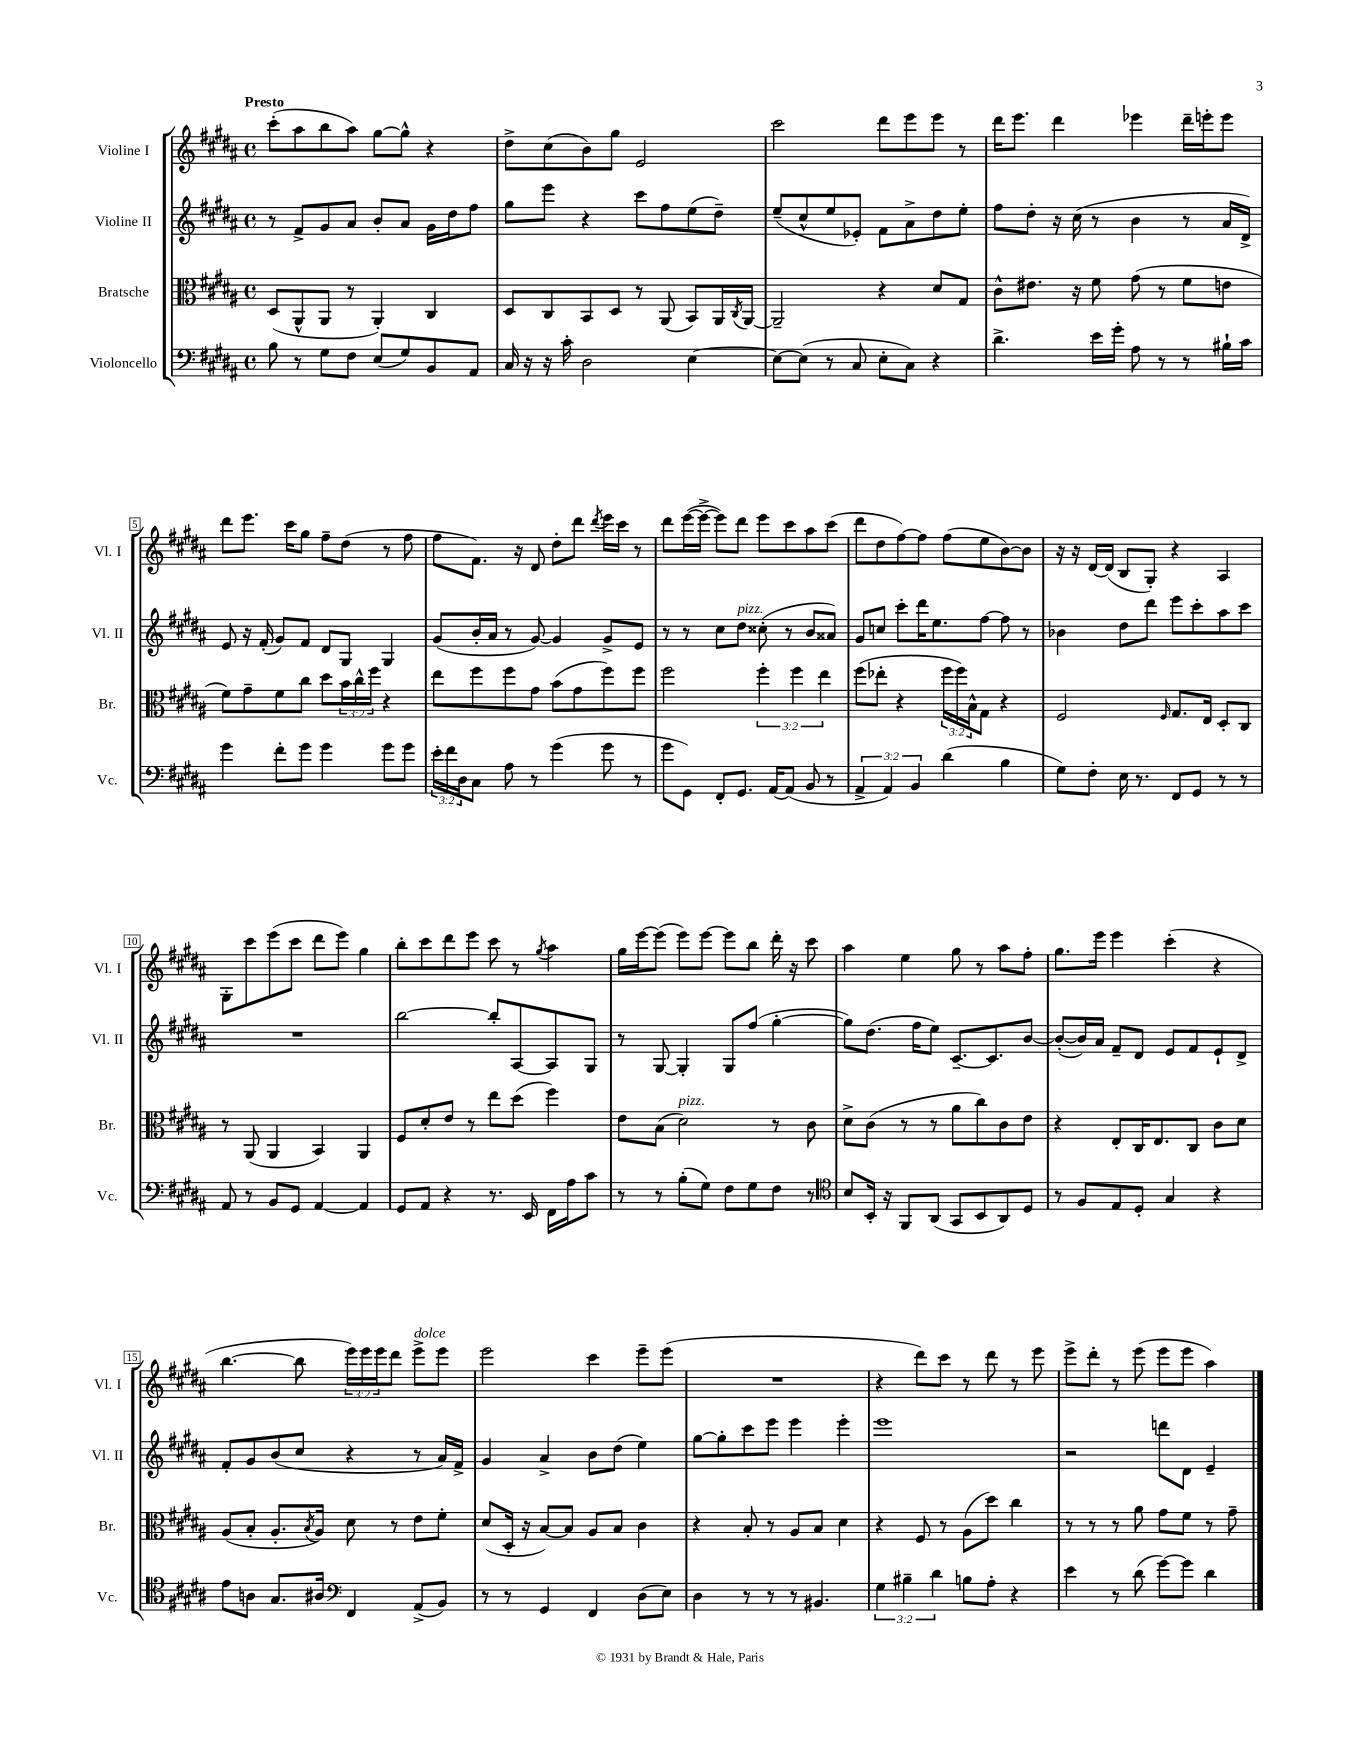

**kern	**kern	**kern	**kern
*staff4	*staff3	*staff2	*staff1
*clefF4	*clefC3	*clefG2	*clefG2
*k[f#c#g#d#a#]	*k[f#c#g#d#a#]	*k[f#c#g#d#a#]	*k[f#c#g#d#a#]
*M4/4	*M4/4	*M4/4	*M4/4
*met(c)	*met(c)	*met(c)	*met(c)
8B\	(8D#/L	8r	(8ccc#'\L
8r	8AA#^^/	8f#^/L	8aa#\
8G#\L	8AA#/J	8g#/	8bb\
8F#\J	8r	8a#/J	8aa#\J)
(8E/L	4AA#'/)	8b'/L	[8gg#\L
8G#/)	.	8a#/J	8gg#^^\]J
8BB/	4C#/	16g#\LL	4r
.	.	16dd#\J	.
8AA#/J	.	8ff#\J	.
=	=	=	=
16C#/	8D#/L	8gg#\L	8dd#^\L
16r	.	.	.
16r	8C#/	8eee\J	(8cc#\
16c#'\	.	.	.
2D#\	8BB/	4r	8b\)
.	8D#/J	.	8gg#\J
.	8r	8ccc#\L	2e/
.	(8AA#/	8ff#\	.
[4E\	8BB/L)	(8ee\	.
.	16AA#/L	8dd#~\J)	.
.	8qC#/	.	.
.	[16AA#/JJ	.	.
=	=	=	=
8E\_L	2AA#~/]	(8ee~/L	2ccc#\
(8E\]J	.	8cc#^^/	.
8r	.	8ee/	.
8C#/	.	8e-'/J)	.
8E'\L	4r	8f#\L	8ddd#\L
8C#\J)	.	8a#^\	8eee\
4r	8d#/L	8dd#\	8eee\J
.	8G#/J	8ee'\J	8r
=	=	=	=
4.d#^\	8c#^^\L	8ff#\L	16ddd#\LK
.	.	.	8.eee\J
.	8.e#\J	8dd#'\J	.
.	.	16r	4ddd#\
.	16r	(16cc#\	.
16e\LL	8f#\	8r	.
16g#'\JJ	.	.	.
8A#\	(8g#\	4b\	4eee-\
8r	8r	.	.
8r	8f#\L	8r	16ddd#~\LL
.	.	.	16eee'\J
16B#`\LL	8e\J	16a#/LL	8eee\J
16c#\JJ	.	16d#^/JJ)	.
=	=	=	=
4g#\	8f#\L)	8e/	8ddd#\L
.	8g#~\	16r	8.eee\J
.	.	(16f#'/	.
8f#'\L	8f#\	8g#/L)	.
.	.	.	16ccc#\LK
8g#\J	8cc#\J	8f#/J	8gg#\J
4g#\	8dd#\L	8d#/L	8ff#~\L
.	24b\L	8G#/J	(8dd#\J
.	24cc#^^\	.	.
.	24ff#\JJ	.	.
8g#\L	4r	4G#/	8r
8g#\J	.	.	8ff#\
=	=	=	=
24e'\LL	8ee\L	(8g#/L	8ff#\L
24f#\	.	.	.
24D#\J	.	.	.
8C#\J	8ff#\	16b'/L	8.f#\J)
.	.	16a#/JJ	.
8A#\	8ff#\	8r	.
.	.	.	16r
8r	8g#\J	[8g#/)	8d#/
(4g#\	(8b\L	4g#/]	8dd#'\L
.	8g#\	.	8ddd#\J
.	.	.	8qddd#/
8g#\	8ff#\)	8g#^/L	16eee\LL
.	.	.	16ccc#\JJ
8r	8ff#\J	8e/J	8r
=	=	=	=
8g#\L	2ff#\	8r	8ddd#\L
8GG#\J)	.	8r	([16eee\L
.	.	.	16eee^\_JJ
8FF#'/L	.	8cc#\L	8eee\]L)
8.GG#/J	.	8dd#\J	8ddd#\J
.	6ff#'\	(8cc##'\	8eee\L
[16AA#/LK	.	.	.
(8AA#/]J	.	8r	8ccc#\
.	6ff#\	.	.
8BB/	.	8b/L	8aa#\
.	6ee\	.	.
8r	.	8a##/J)	(8ccc#\J
=	=	=	=
6AA#^/	(8ff#\L	8g#/L	8ddd#\L
.	8ee-'\J	8cc/J	8dd#\
6AA#/)	.	.	.
.	4r	8ccc#'\L	[8ff#\)
6BB/	.	.	.
.	.	16ddd#\K	8ff#\]J
.	.	8.ee\	.
(4d#\	24ff#\LL	.	(8ff#\L
.	24ff#\)	.	.
.	24B^^\J	.	.
.	8G#\J	[8ff#\J	8ee\
4B\	4r	8ff#\]	[8b\)
.	.	8r	8b\]J
=	=	=	=
8G#\L)	2F#/	4b-\	16r
.	.	.	16r
8F#'\J	.	.	[16d#/LL
.	.	.	(16d#/]JJ
16E\	.	8dd#\L	8B/L
8.r	.	.	.
.	.	8ddd#\J	8G#'/J)
.	16qqF#/	.	.
8FF#/L	8.G#/L	8eee\L	4r
8GG#/J	.	8ccc#'\	.
.	16E/Jk	.	.
8r	8D#'/L	8aa#\	4A#/
8r	8C#/J	8ccc#\J	.
=	=	=	=
8AA#/	8r	1r	8G#'\L
8r	(8AA#/	.	8ccc#\
8BB/L	4AA#/	.	(8eee\
8GG#/J	.	.	8ccc#\J
[4AA#/	4BB/)	.	8ddd#\L
.	.	.	8eee\J)
4AA#/]	4AA#/	.	4gg#\
=	=	=	=
8GG#/L	8F#/L	[2bb\	8bb'\L
8AA#/J	8d#'/	.	8ccc#\
4r	8e/J	.	8ddd#\
.	8r	.	8eee\J
8.r	8ee\L	8bb'/]L	8ccc#\
.	(8dd#\J	[8A#/	8r
16EE/	.	.	.
.	.	.	8qgg#/
16FF#\LL	4ff#\)	8A#/]	4aa#\
16A#\J	.	.	.
8c#\J	.	8G#/J	.
=	=	=	=
8r	8e\L	8r	16gg#\LL
.	.	.	[16eee\J
8r	(8B\J	[8G#/	(8eee\]J
(8B'\L	2d#\)	4G#'/]	8eee\L)
8G#\J)	.	.	[8eee\J
8F#\L	.	8G#/L	8eee\]L
8G#\	.	(8ff#/J	8bb\J
8F#\J	8r	[4gg#'\	16ddd#'\
.	.	.	16r
8r	8c#\	.	8ccc#\
=	=	=	=
*clefC4	*	*	*
8B/L	8d#^\L	8gg#\]L)	4aa#\
16BB'/Jk	(8c#\J	(8.dd#\J	.
16r	.	.	.
8FF#/L	8r	.	4ee\
.	.	16ff#\LK	.
(8AA#/J	8r	8ee\J)	.
8GG#/L	8a#\L	[8.c#~/L	8gg#\
8BB/	8cc#\)	.	8r
.	.	8.c#/]	.
8AA#/)	8c#\	.	8aa#\L
8D#/J	8e\J	[8b/J	8ff#'\J
=	=	=	=
8r	4r	(8b'/_L	8.gg#\L
8F#/L	.	16b/]L)	.
.	.	16a#/JJ	16eee\Jk
8E/	8E'/L	8f#~/L	4eee\
8D#'/J	16C#/K	8d#/J	.
.	8.E/	.	.
4G#/	.	8e/L	(4ccc#'\
.	8C#/J	8f#/	.
4r	8c#\L	8e`/	4r
.	8d#\J	8d#^/J	.
=	=	=	=
8e\L	(8A#/L	8f#'/L	[4.bb\
8A\J	8B'/J	8g#/	.
8.G#/L	8.A#'/L	(8b/	.
.	.	8cc#/J	8bb\]
.	8qB/	.	.
16A#/Jk	16A#/Jk)	.	.
*clefF4	*	*	*
4FF#/	8d#\	4r	24eee\LL)
.	.	.	24eee\
.	.	.	24eee\J
.	8r	.	8ddd#\J
(8AA#^/L	8e\L	8r	8eee^\L
8BB/J)	8f#'\J	16a#/LL)	8eee\J
.	.	16f#^/JJ	.
=	=	=	=
8r	(8d#/L	4g#/	2eee\
8r	16D#'/Jk	.	.
.	16r	.	.
4GG#/	[8B/L)	4a#^/	.
.	8B/]J	.	.
4FF#/	8A#/L	8b\L	4ccc#\
.	8B/J	(8dd#\J	.
(8D#\L	4c#\	4ee\)	8eee~\L
8E\J)	.	.	(8eee\J
=	=	=	=
4D#\	4r	[8gg#\L	1r
.	.	8gg#'\]	.
8r	8B'/	8ccc#\	.
8r	8r	8eee\J	.
8r	8A#/L	4eee\	.
4.BB#/	8B/J	.	.
.	4d#\	4eee'\	.
=	=	=	=
6G#\	4r	1eee	4r
6B#~\	.	.	.
.	8F#/	.	8ddd#\L)
6d#\	.	.	.
.	8r	.	8ccc#\J
8B\L	(8A#\L	.	8r
8A#'\J	8dd#\J)	.	8ddd#\
4r	4cc#\	.	8r
.	.	.	8eee\
=	=	=	=
4e\	8r	2r	8eee^\L
.	8r	.	8ddd#'\J
8r	8r	.	8r
(8d#\	8a#\	.	(8eee\
[8g#\L)	8g#\L	8ddd\L	8eee\L
8g#\]J	8f#\J	8d#\J	8eee\J
4d#\	8r	4e~/	4aa#\)
.	8g#~\	.	.
==	==	==	==
*-	*-	*-	*-
